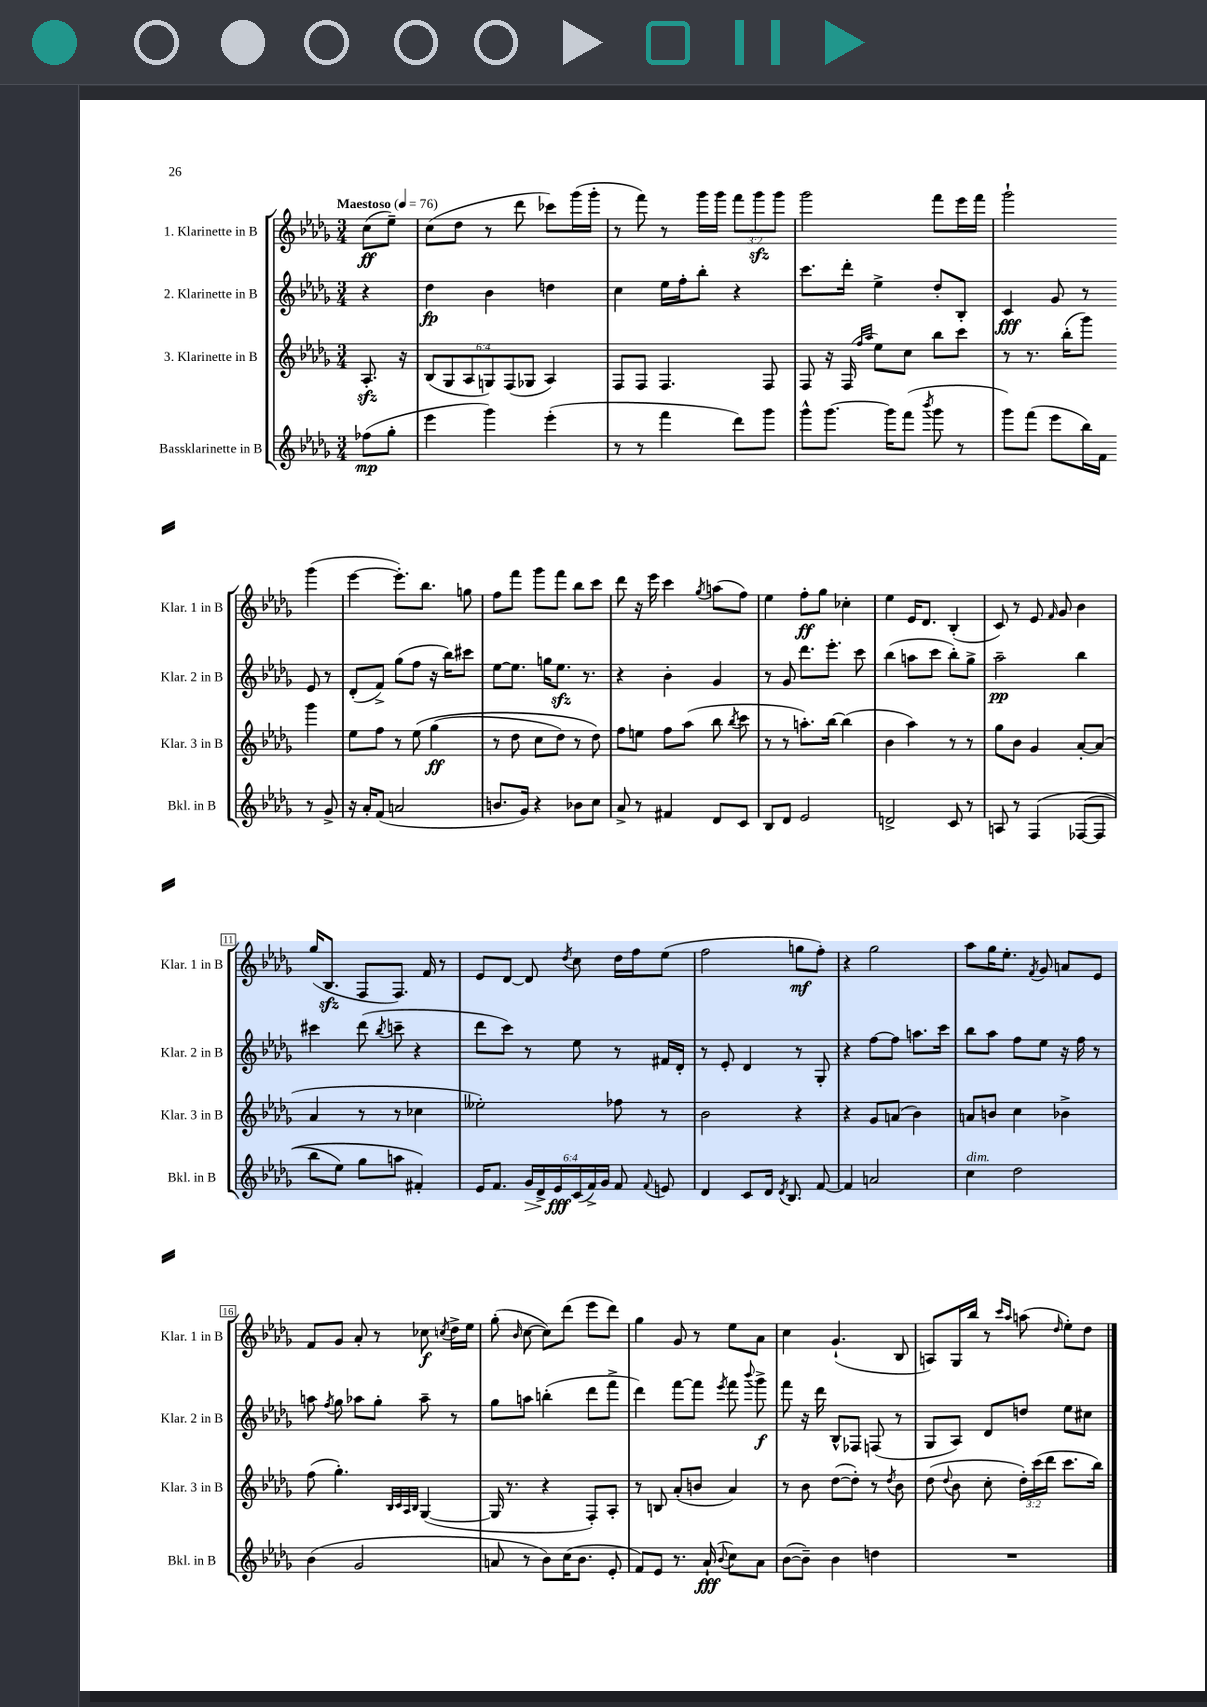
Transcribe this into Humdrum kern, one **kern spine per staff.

**kern	**dynam	**kern	**dynam	**kern	**dynam	**kern	**dynam
*part4	*part4	*part3	*part3	*part2	*part2	*part1	*part1
*staff4	*staff4	*staff3	*staff3	*staff2	*staff2	*staff1	*staff1
*I"Bassklarinette in B	*	*I"3. Klarinette in B	*	*I"2. Klarinette in B	*	*I"1. Klarinette in B	*
*I'Bkl. in B	*	*I'Klar. 3 in B	*	*I'Klar. 2 in B	*	*I'Klar. 1 in B	*
*clefG2	*	*clefG2	*	*clefG2	*	*clefG2	*
*k[b-e-a-d-g-]	*	*k[b-e-a-d-g-]	*	*k[b-e-a-d-g-]	*	*k[b-e-a-d-g-]	*
*M3/4	*	*M3/4	*	*M3/4	*	*M3/4	*
*MM76	*	*MM76	*	*MM76	*	*MM76	*
=	=	=	=	=	=	=	=
!	!	!	!	!	!	!LO:TX:a:B:t=Maestoso	!
(8ff-X\L	mp	8.A-zz'/	.	4r	.	(8cc\L	ff
8gg-'\J	.	.	.	.	.	8ee-~\J)	.
.	.	16r	.	.	.	.	.
=1	=1	=1	=1	=1	=1	=1	=1
4eee-\	.	(12B-/L	.	4dd-\	fp	(8cc\L	.
.	.	12G-/	.	.	.	.	.
.	.	.	.	.	.	8dd-\J	.
.	.	12A-/	.	.	.	.	.
4ggg-\)	.	12Gn/)	.	4b-\	.	8r	.
.	.	(12F/	.	.	.	.	.
.	.	.	.	.	.	8ddd-\	.
.	.	12G-X/J	.	.	.	.	.
(4eee-'\	.	4A-/)	.	4ddn\	.	8ccc-X\L)	.
.	.	.	.	.	.	(16ggg-\L	.
.	.	.	.	.	.	16ggg-'\JJ	.
=2	=2	=2	=2	=2	=2	=2	=2
8r	.	8F/L	.	4cc\	.	8r	.
8r	.	8F/J	.	.	.	8fff\)	.
4fff\	.	4.F/	.	16ee-\LL	.	8r	.
.	.	.	.	16ff'\J	.	.	.
.	.	.	.	8bb-'\J	.	16ggg-\LL	.
.	.	.	.	.	.	16ggg-\JJ	.
8ddd-\L)	.	.	.	4r	.	12fff\L	.
.	.	.	.	.	.	12ggg-zz\	.
8ggg-\J	.	8F/	.	.	.	.	.
.	.	.	.	.	.	12ggg-\J	.
=3	=3	=3	=3	=3	=3	=3	=3
8ggg-^^\L	.	8F/	.	8.ccc\L	.	2ggg-\	.
[8.ggg-\J	.	16r	.	.	.	.	.
.	.	(16F/	.	16ddd-'\Jk	.	.	.
.	.	16qqff/LL	.	.	.	.	.
.	.	16qqaa-/JJ	.	.	.	.	.
.	.	8ee-\L)	.	4ee-^\	.	.	.
16ggg-\KL]	.	.	.	.	.	.	.
(8fff\J	.	8cc\J	.	.	.	.	.
8qbbb-/	.	.	.	.	.	.	.
8ggg-\	.	8bb-\L	.	8dd-'/L	.	8fff\L	.
8r	.	8ccc\J	.	8B-'/J	.	16eee-\L	.
.	.	.	.	.	.	16fff\JJ	.
=4	=4	=4	=4	=4	=4	=4	=4
8ggg-\L)	.	8r	.	4c/	fff	2ggg-`\	.
(8fff\J	.	8.r	.	.	.	.	.
8eee-\L	.	.	.	8g-/	.	.	.
.	.	(16bb-'\KL	.	.	.	.	.
16bb-\L)	.	8ggg-\J)	.	8r	.	.	.
16f\JJ	.	.	.	.	.	.	.
8r	.	4ggg-\	.	8e-/	.	(4ggg-\	.
8g-^/	.	.	.	8r	.	.	.
!!LO:LB:g=z
=5	=5	=5	=5	=5	=5	=5	=5
16r	.	8ee-\L	.	(8d-'/L	.	[4eee-\	.
16a-'/KL	.	.	.	.	.	.	.
(8f/J	.	8ff\J	.	8f^/J)	.	.	.
2an/	.	8r	.	(8gg-\L	.	8.eee-'\L])	.
.	.	(8ee-\	.	8ff\J	.	.	.
.	.	.	.	.	.	8.bb-\J	.
.	.	(4gg-\	ff	16r	.	.	.
.	.	.	.	16bb-\KL)	.	.	.
.	.	.	.	8ccc#X\J	.	8ggn\	.
=6	=6	=6	=6	=6	=6	=6	=6
8.bn/L	.	8r	.	[8ee-\L	.	8ff\L	.
.	.	8dd-\	.	8.ee-\J]	.	8fff\J	.
16g-/Jk)	.	.	.	.	.	.	.
4r	.	8cc\L	.	.	.	8ggg-\L	.
.	.	.	.	16ggn\KL	.	.	.
.	.	8dd-\J)	.	8.ee-zz\J	.	8fff\J	.
8b-X\L	.	8r	.	.	.	8bb-\L	.
.	.	.	.	8.r	.	.	.
8cc\J	.	8dd-\)	.	.	.	8ccc\J	.
=7	=7	=7	=7	=7	=7	=7	=7
8a-^/	.	8ff\L	.	4r	.	8ddd-\	.
8r	.	8een\J	.	.	.	16r	.
.	.	.	.	.	.	16eee-\	.
4f#X/	.	8ff\L	.	4b-'\	.	4ccc\	.
.	.	(8aa-\J	.	.	.	.	.
.	.	.	.	.	.	8qgg-/	.
8d-/L	.	8bb-\	.	4g-/	.	(8aan\L	.
.	.	8qbb-/	.	.	.	.	.
8c/J	.	8ccc\	.	.	.	8ff\J)	.
=8	=8	=8	=8	=8	=8	=8	=8
8B-/L	.	8r	.	8r	.	4ee-\	.
8d-/J	.	8r	.	8g-/	.	.	.
2e-/	.	8.aan'\L)	.	8.ddd-\L	.	8ff'\L	ff
.	.	.	.	.	.	8gg-\J	.
.	.	[16bb-\Jk	.	8.eee-'\J	.	.	.
.	.	(4bb-\]	.	.	.	4cc-X'\	.
.	.	.	.	8ccc\	.	.	.
=9	=9	=9	=9	=9	=9	=9	=9
2dn^/	.	4b-\	.	(4bb-\	.	4ee-\	.
.	.	4aa-\)	.	8aan\L	.	16e-/KL	.
.	.	.	.	.	.	8.d-/J	.
.	.	.	.	8ccc\J	.	.	.
8c/	.	8r	.	8bb-'\L)	.	(4B-'/	.
8r	.	8r	.	8gg-^\J	.	.	.
=10	=10	=10	=10	=10	=10	=10	=10
8An/	.	8gg-\L	.	2aa-~\	pp	8c/)	.
8r	.	8b-\J	.	.	.	8r	.
(4F/	.	4g-/	.	.	.	8e-/	.
.	.	.	.	.	.	16qqf/	.
.	.	.	.	.	.	8g-/	.
([8F-X/L	.	[8a-'/L	.	4bb-\	.	4b-\	.
8F-/J]	.	(8a-/J]	.	.	.	.	.
!!LO:LB:g=z
=11	=11	=11	=11	=11	=11	=11	=11
8bb-\L	.	4a-/	.	4ccc#X\	.	(16gg-/KL	.
.	.	.	.	.	.	8.B-zz/J	.
8ee-\J)	.	.	.	.	.	.	.
8gg-\L	.	8r	.	(8ddd-\	.	8F/L	.
.	.	.	.	8qbb-/	.	.	.
8aan\J	.	8r	.	8cccn~\	.	8.F/J)	.
4f#X'/)	.	4cc-X\	.	4r	.	.	.
.	.	.	.	.	.	16f/	.
.	.	.	.	.	.	8r	.
=12	=12	=12	=12	=12	=12	=12	=12
16e-/KL	.	2ee--X'\)	.	8ddd-\L	.	8e-/L	.
8.f/J	.	.	.	.	.	.	.
.	.	.	.	8ccc\J)	.	[8d-/J	.
!	!LO:HP:b	!	!	!	!	!	!
24g-/LL	>	.	.	8r	.	8d-/]	.
24d-^/	.	.	.	.	.	.	.
24e-/	fff	.	.	.	.	.	.
.	.	.	.	.	.	8qdd-/	.
(24c/	]	.	.	8ee-\	.	8cc\	.
24f^/)	.	.	.	.	.	.	.
24g-/JJ	.	.	.	.	.	.	.
8f/	.	8ff-X\	.	8r	.	16dd-\LL	.
.	.	.	.	.	.	16ff\J	.
8qqf/	.	.	.	.	.	.	.
8en/	.	8r	.	16f#X/LL	.	(8ee-\J	.
.	.	.	.	16d-'/JJ	.	.	.
=13	=13	=13	=13	=13	=13	=13	=13
4d-/	.	2b-\	.	8r	.	2ff\	.
.	.	.	.	8e-'/	.	.	.
8c/L	.	.	.	4d-/	.	.	.
16d-/Jk	.	.	.	.	.	.	.
8qd-/	.	.	.	.	.	.	.
8.B-/	.	.	.	.	.	.	.
.	.	4r	.	8r	.	8ggn\L	mf
[8f/	.	.	.	8G-'/	.	8ff'\J)	.
=14	=14	=14	=14	=14	=14	=14	=14
4f/]	.	4r	.	4r	.	4r	.
2an/	.	8g-/L	.	[8ff\L	.	2gg-\	.
.	.	(8an/J	.	8ff\J]	.	.	.
.	.	4b-\)	.	8.aan\L	.	.	.
.	.	.	.	16ccc\Jk	.	.	.
=15	=15	=15	=15	=15	=15	=15	=15
!LO:TX:a:i:t=dim.	!	!	!	!	!	!	!
4cc\	.	8an/L	.	8bb-\L	.	8aa-\L	.
.	.	8bn/J	.	8aa-\J	.	16gg-\K	.
.	.	.	.	.	.	8.ee-'\J	.
2dd-\	.	4cc\	.	8ff\L	.	.	.
.	.	.	.	.	.	8qf/	.
.	.	.	.	8ee-\J	.	8g-/	.
.	.	4b-X^\	.	16r	.	8an/L	.
.	.	.	.	16ff\	.	.	.
.	.	.	.	8r	.	8e-/J	.
!!LO:LB:g=z
=16	=16	=16	=16	=16	=16	=16	=16
(4b-\	.	(8ff\	.	8aan\	.	8f/L	.
.	.	.	.	8qff/	.	.	.
.	.	4.gg-'\)	.	8gg-\	.	8g-/J	.
2g-/	.	.	.	8aa-X\L	.	8a-'/	.
.	.	.	.	8gg-'\J	.	8r	.
.	.	32qqB-/LLL	.	.	.	.	.
.	.	32qqc/	.	.	.	.	.
.	.	32qqA-/	.	.	.	.	.
.	.	32qqB-/JJJ	.	.	.	.	.
.	.	([4G-/	.	8aa-~\	.	8cc-X\	f
.	.	.	.	.	.	8qccn/	.
.	.	.	.	8r	.	16dd-^\LL	.
.	.	.	.	.	.	16ee-\JJ	.
=17	=17	=17	=17	=17	=17	=17	=17
8an/	.	16G-/]	.	8gg-\L	.	(8gg-'\	.
.	.	8.r	.	.	.	.	.
.	.	.	.	.	.	16qqb-/	.
8r	.	.	.	8aan\J	.	[8cc\	.
8b-\L)	.	4r	.	(4bbn'\	.	8cc\L])	.
(16cc\K	.	.	.	.	.	(8ddd-\J	.
8.b-\J	.	.	.	.	.	.	.
.	.	8F'/L)	.	8ddd-\L	.	8eee-\L	.
8e-'/	.	8A-'/J	.	8fff^\J	.	8ddd-\J)	.
=18	=18	=18	=18	=18	=18	=18	=18
8f/L)	.	8r	.	4ddd-\)	.	4gg-\	.
8e-/J	.	8Bn/	.	.	.	.	.
8.r	.	(8a-'/L	.	[8fff\L	.	8g-/	.
.	.	8bn/J	.	8fff\J]	.	8r	.
(16a-`/	fff	.	.	.	.	.	.
8qqb-/	.	.	.	8qeee-/	.	.	.
8cc\L)	.	4a-/)	.	8fff\	.	8ee-\L	.
.	.	.	.	8qqbbb-/	.	.	.
8a-\J	.	.	.	8ggg-^\	f	8a-\J	.
=19	=19	=19	=19	=19	=19	=19	=19
([8b-\L	.	8r	.	8fff\	.	4cc\	.
8b-~\J])	.	8b-\	.	16r	.	.	.
.	.	.	.	16ddd-\	.	.	.
4b-\	.	([8dd-\L	.	8B-^^/L	.	(4.g-`/	.
.	.	8dd-'\J])	.	8F-X/J	.	.	.
4ddn\	.	8r	.	(8Fn/	.	.	.
.	.	8qdd-/	.	.	.	.	.
.	.	8b-\	.	8r	.	8B-/	.
=20	=20	=20	=20	=20	=20	=20	=20
2.r	.	(8dd-\	.	8G-/L	.	8An/L)	.
.	.	8qqdd-/	.	.	.	.	.
.	.	8b-\	.	8A-/J)	.	16G-/L	.
.	.	.	.	.	.	16bb-/JJ	.
.	.	8cc'\	.	8d-/L	.	8r	.
.	.	.	.	.	.	16qqccc/LL	.
.	.	.	.	.	.	16qqaa-/JJ	.
.	.	24dd-'\LL)	.	8ddn/J	.	(8aan\	.
.	.	(24ccc\	.	.	.	.	.
.	.	24ddd-\JJ	.	.	.	.	.
.	.	.	.	.	.	16qqdd-/	.
.	.	8.ccc\L	.	8ee-\L	.	8ee-'\L)	.
.	.	.	.	8cc#X\J	.	8dd-\J	.
.	.	16bb-\Jk)	.	.	.	.	.
==	==	==	==	==	==	==	==
*-	*-	*-	*-	*-	*-	*-	*-
